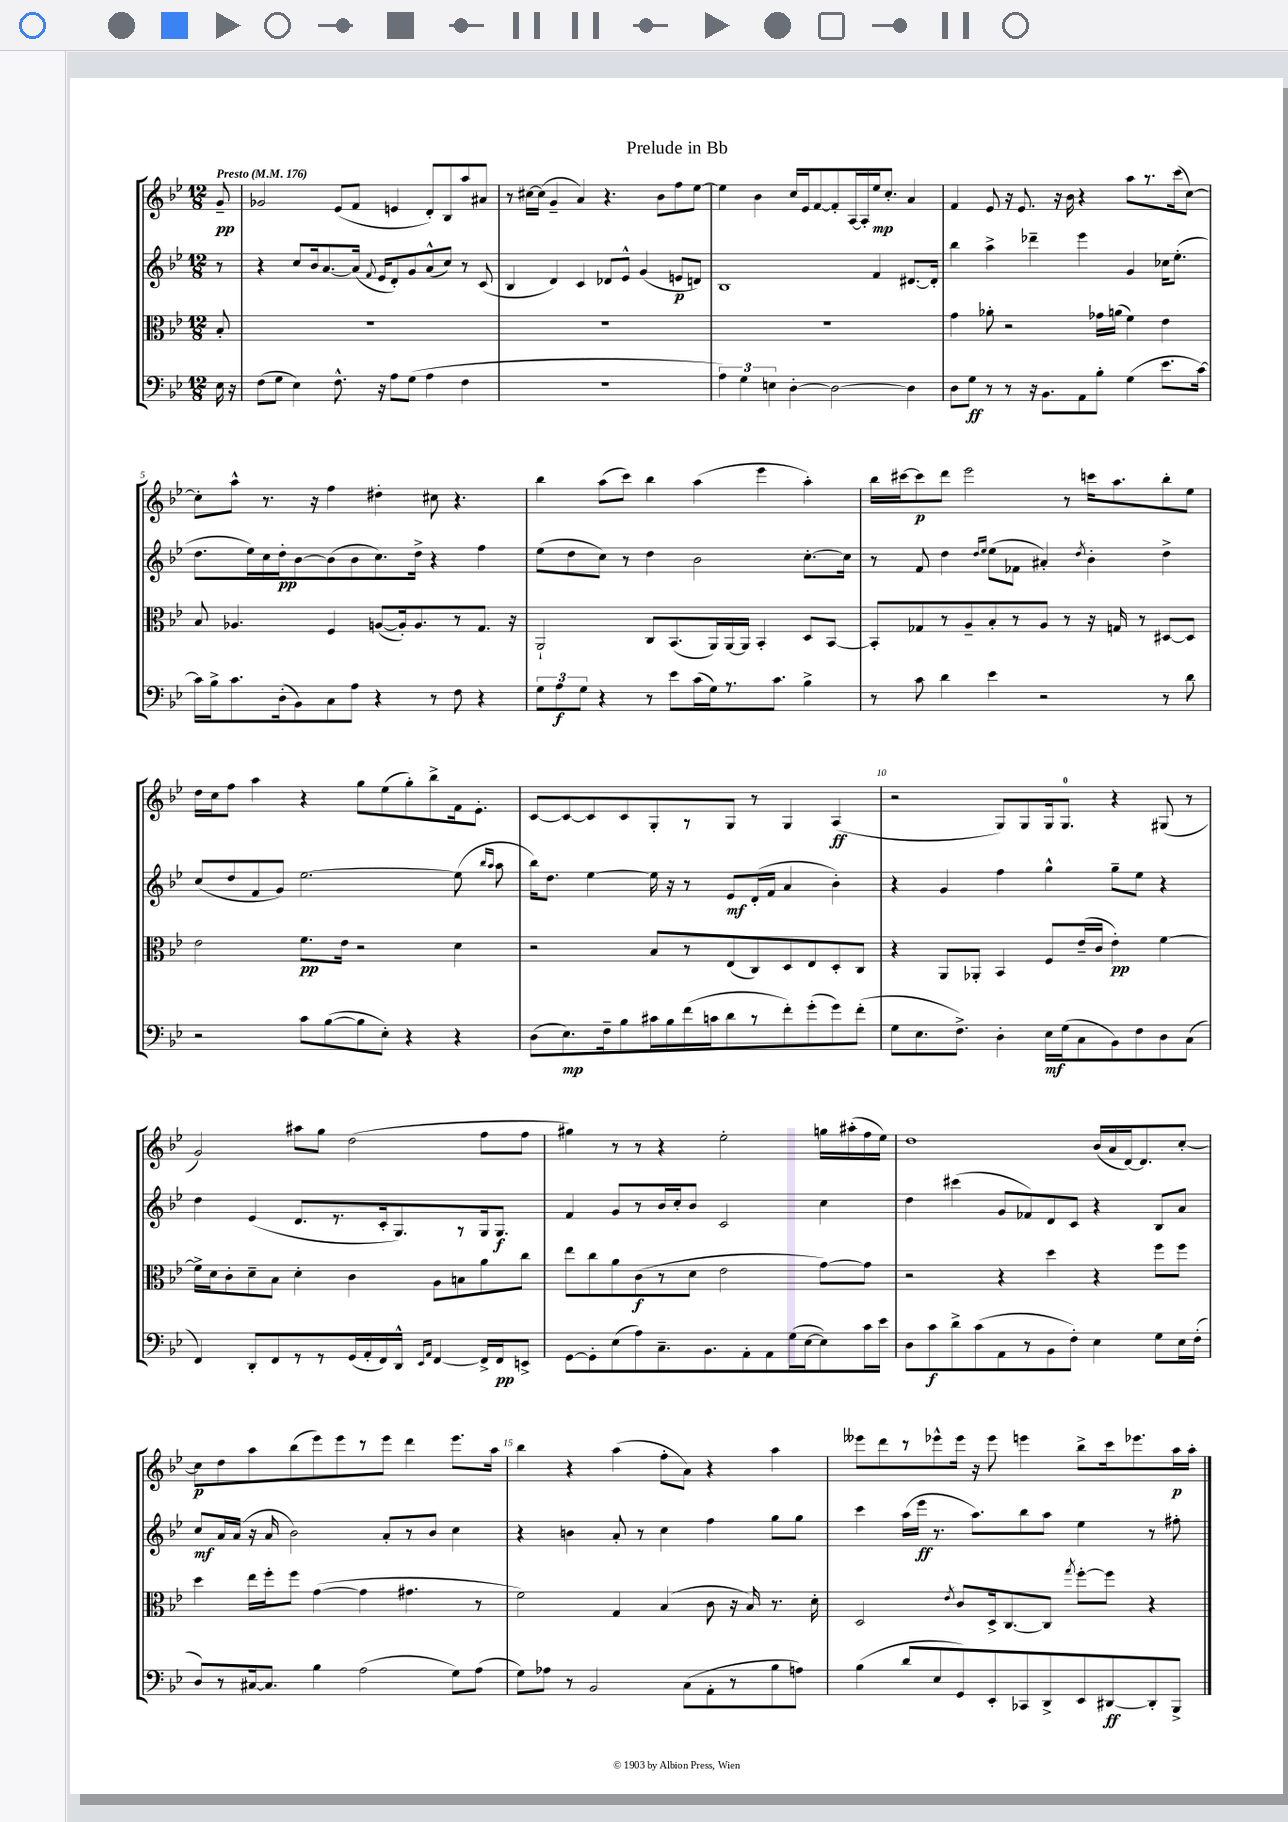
\header { title = "Prelude in Bb" }
<<
\new StaffGroup <<
\new Staff = "s0" {
    \clef treble \key bes \major \numericTimeSignature \time 12/8 \partial 8 \tempo "Presto" 4 = 176
    \autoBeamOff g'8--\pp |
    ges'2 ees'8[( f'8] e'4 d'8[-.) bes8 a''8 ais'8] |
    r8 cis''16[~ cis''16]( g'4-- a'4) r4. bes'8[ f''8 ees''8]~ |
    ees''4 bes'4 c''16[ ees'16 f'8~ f'8-. a16~ a16-. ees''16\mp c''8.]-. a'4 |
    f'4 ees'8 r16 ees'8. r16 bes'16 r4 a''8[ r8. c'''16( c''8]~) |
    c''8[-. a''8]-^ r8. r16 f''4 dis''4-. cis''8 r4. |
    bes''4 a''8[( c'''8]) bes''4 a''4( ees'''4 a''4-.) |
    bes''16[ cis'''16~ cis'''8\p d'''8] ees'''2 r8 c'''16[ a''8. bes''8-. ees''8] |
    d''16[ c''16 f''8] a''4 r4 g''8[ ees''8( g''8-.) bes''8-> f'16 ees'8.]-. |
    c'8[~ c'8~ c'8 c'8 g8-. r8 g8] r8 g4 a4\ff( |
    r2 g8[) g8 g16 g8.]-0 r4 gis8( r8 |
    g'2) ais''8[ g''8] d''2( f''8[ f''8] |
    gis''4) r8 r8 r4 ees''2-. g''16[ ais''16-.( f''16 ees''16]) |
    d''1 bes'16[( a'16 d'16~) d'8. c''8]~-. |
    c''8[\p d''8 a''8 bes''8( ees'''8) ees'''8 r8 ees'''8] d'''4 ees'''8.[ a''16] |
    bes''4 r4 a''4( f''8[-. a'8]) r4 a''4 |
    eeses'''8[ d'''8 r8 ees'''8-^ ees'''16] r16 ees'''8 e'''4 bes''8[-> c'''16 ees'''8. a''16\p a''16]-. \bar "|." |
}
\new Staff = "s1" {
    \clef treble \key bes \major \numericTimeSignature \time 12/8 \partial 8
    \autoBeamOff r8 |
    r4 c''8[ bes'16 a'8.~ a'16]( \appoggiatura { f'8 } ees'16[ d'8-.) g'8 a'8-^( c''8]) r8 c'8( |
    bes4 d'4) c'4 des'8[ ees'8]-^ g'4( e'8[\p d'8]) |
    bes1 f'4 dis'8.[~ dis'16]-. |
    bes''4 a''4-> des'''4-- ees'''4 g'4 ces''16[ ees''8.]-.( |
    d''8.[ ees''16) c''16 d''16-.\pp bes'8~ bes'8( bes'8 c''8.) d''16]-> r4 f''4 |
    ees''8[( d''8 c''8]) r8 d''4 bes'2 c''8.[~-. c''16] |
    r8 f'8 d''4 \grace { d''16[ ees''16] } ees''8[( fes'8] ais'4-.) \acciaccatura { d''8 } bes'4-. d''4-> |
    c''8[( d''8 f'8 g'8]) ees''2.~ ees''8( \grace { bes''16[ a''16] } a''8 |
    bes''16[) d''8.] ees''4~ ees''16 r16 r8 ees'8[\mf d'16-.( f'16] a'4 bes'4-.) |
    r4 g'4 f''4 g''4-^ g''8[-- ees''8] r4 |
    d''4 ees'4( d'8.[ r8. c'16-. g8.) r8 g16 g8.]\f |
    f'4 g'8[ r8 bes'16 c''16-. bes'8] c'2 c''4 |
    d''4 cis'''4( g'8[ fes'8) d'8 c'8] r4 bes8[ a'8] |
    c''8[\mf a'16 a'16]( r16 a'16 bes'2) a'8[-. r8 bes'8] c''4 |
    r4 b'4 a'8-. r8 c''4 f''4 g''8[ g''8] |
    c'''4 a''16[( ees'''16]\ff r8. a''8.[) bes''8 a''8] ees''4 r8 fis''8-. \bar "|." |
}
\new Staff = "s2" {
    \clef alto \key bes \major \numericTimeSignature \time 12/8 \partial 8
    \autoBeamOff bes8-. |
    R1. |
    R1. |
    R1. |
    g'4 aes'8-. r2 ges'16[ a'16]( f'4) ees'4 |
    bes8 aes4. f4 a8[~( a16-.) a8. r8 g8.] r16 |
    a,2-! c8[ bes,8.( a,16) a,16~ a,16] bes,4-. d8[ bes,8]~ |
    bes,8[-. ges8 r8 a8-- bes8-. r8 a8] r8 r16 g16 r8 dis8[~ dis8] |
    ees'2 f'8.[\pp ees'16] r2 d'4 |
    r2 bes8[ r8 ees8( c8) d8 ees8 d8-. c8] |
    r4 a,8[ aes,8]-. bes,4 f8[ ees'16--( c'16] ees'4-.\pp) f'4~ |
    f'16[-> d'16 c'8-. d'8-- bes8] d'4-. c'4 a8[ b8 a'8 c''8] |
    ees''8[ c''8 a'8 c'8\f( r8 d'8] ees'2 g'8[~) g'8] |
    r2 r4 d''4 r4 f''8[ f''8] |
    d''4 ees''16[ f''16-. f''8] g'4~( g'4 gis'4. r8 |
    f'2) g4 bes4( c'8 r16 bes16) r8. d'16-. |
    d2 \acciaccatura { ees'8 } c'8[ d16-> c8.~ c8] \acciaccatura { g''8 } f''8[~-. f''8] r4 \bar "|." |
}
\new Staff = "s3" {
    \clef bass \key bes \major \numericTimeSignature \time 12/8 \partial 8
    \autoBeamOff ees16 r16 |
    f8[( g8] ees4) f8.-^ r16 a8[ g8]( a4 f4 |
    R1. |
    \tuplet 3/2 { a4) g4 e4 } d4~-. d2~ d4 |
    d8[ g8]\ff r8 r8 r16 bes,8.[ a,8 bes8]-. g4( ees'8.[ c'16]~) |
    c'16[ bes16-> c'8. d16-.( bes,8) c8 a8] r4 r8 f8 r4 |
    \tuplet 3/2 { g8[ a8\f g8] } r4 r8 ees'8[ c'16( g16) r8. c'8.] bes4-> |
    r8 c'8 d'4 ees'4 r2 r8 d'8 |
    r2 c'8[ bes8~( bes8 ees8]-.) r4 r4 |
    d8[( ees8.\mp) f16-- bes8 cis'16 bes16 f'16( c'16 d'8 r8 f'8-.) g'8-.( g'8) f'8]-.( |
    g8[ ees8. f8.]->) d4-. ees16[\mf g16( c8 bes,8) f8 d8 c8]( |
    f,4) d,8[-. f,8 r8 r8 g,16( a,16-. f,16) d,16]-^ \grace { ees,16[ a,16] } f,4~ f,16[-> f,16\pp e,8]-> |
    g,8[~ g,8-. ees8( a8) c8.-- bes,8. a,8-. a,8 g16( ees16~ ees8) c'16 ees'16] |
    d8[ c'8\f d'8-> c'8( a,8 r8 bes,8 f8]-.) ees4 g8[ ees16 f16]-.( |
    d8[) r8 cis16~ cis8.] bes4 a2( g8[) a8]( |
    g8[) aes8] r8 bes,2 c8[( a,8-. r8 bes8 a8]) |
    bes4( d'8[ ees8 g,8) ees,8-. ces,8 d,8-> ees,8 dis,8~\ff dis,8-. bes,,8]-> \bar "|." |
}
>>
>>
\layout { \context { \Score \override BarNumber.break-visibility = ##(#f #t #t) barNumberVisibility = #(every-nth-bar-number-visible 5) } }
